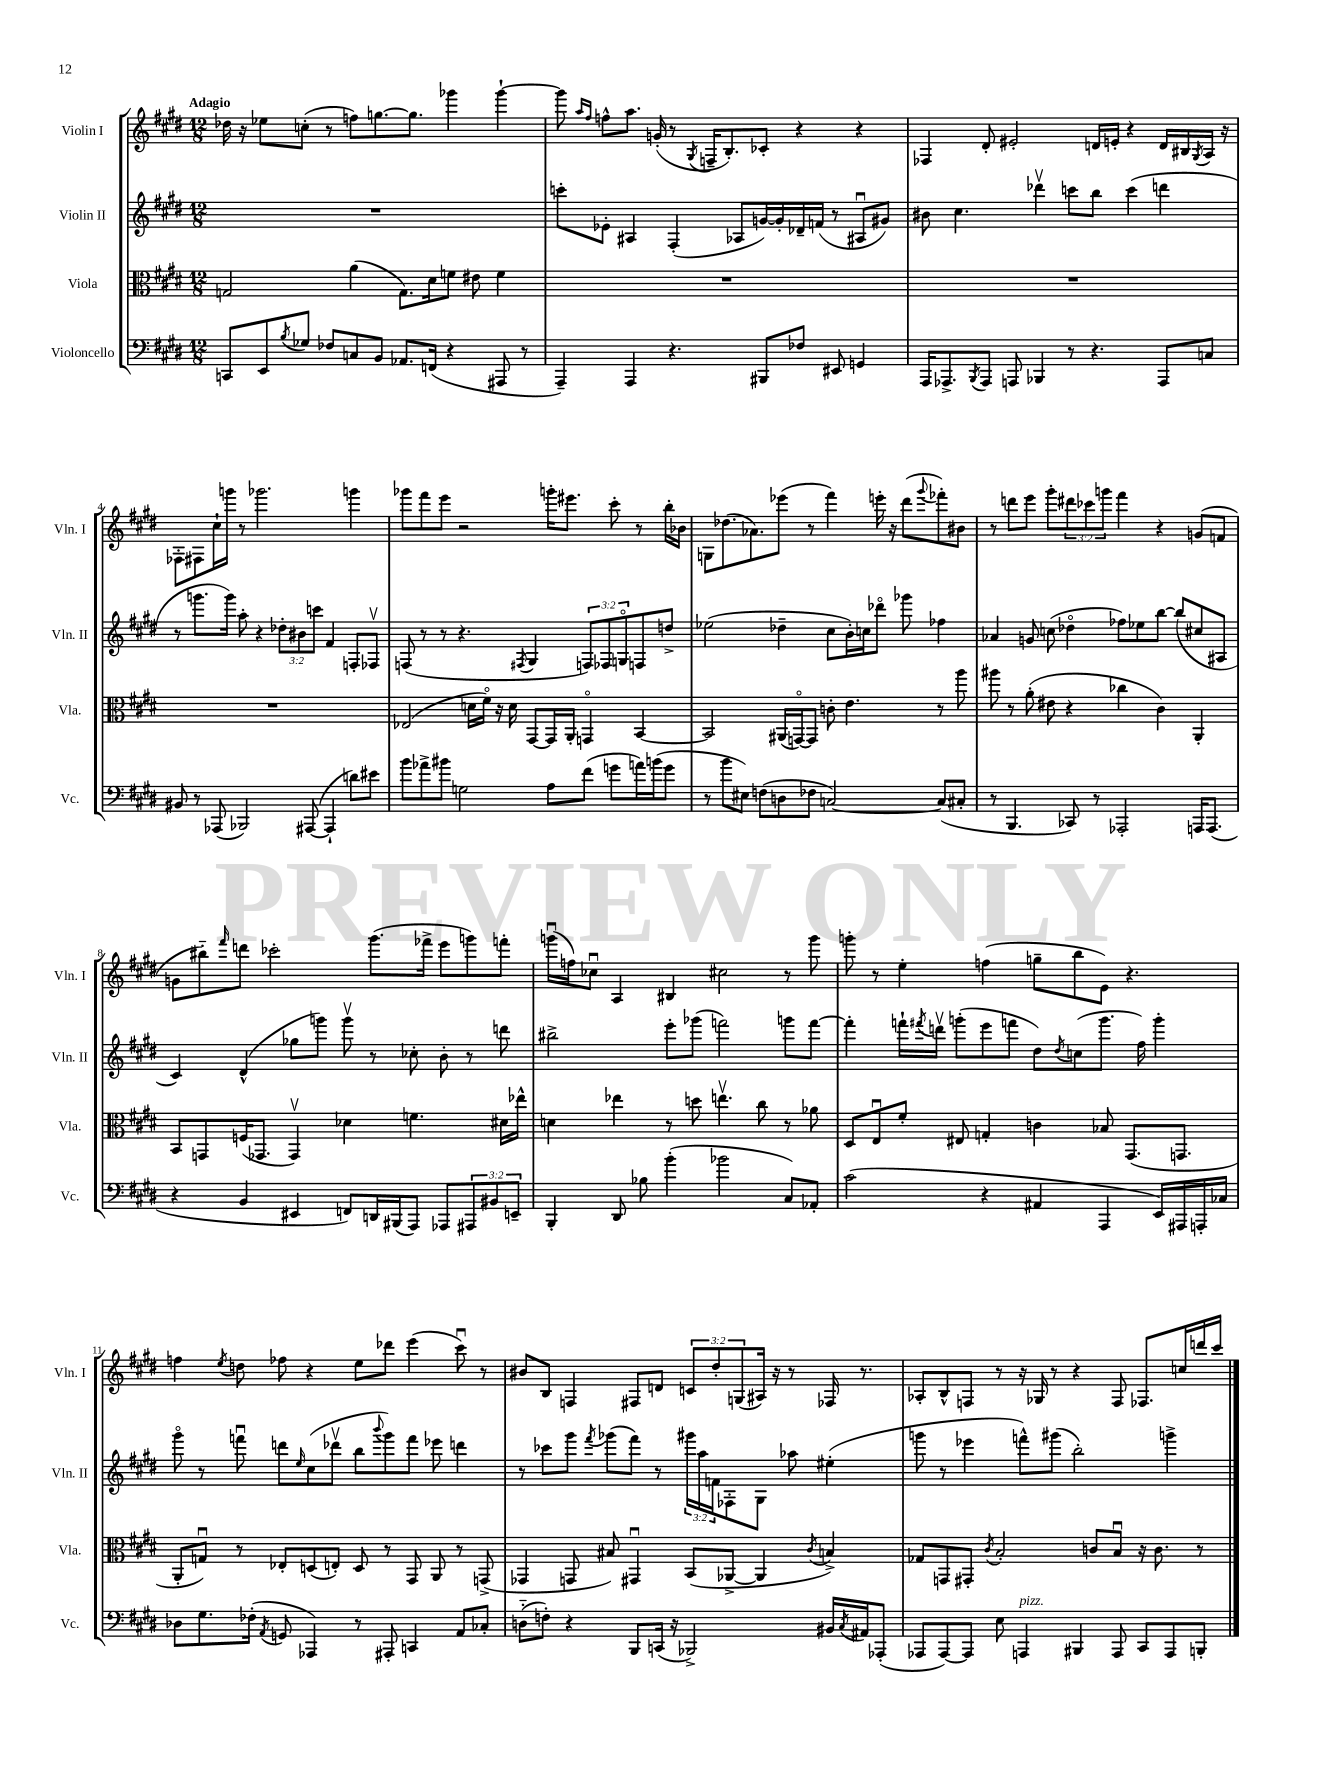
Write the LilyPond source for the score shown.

<<
\new StaffGroup <<
\new Staff = "s0" \with { instrumentName = "Violin I" shortInstrumentName = "Vln. I" } {
    \clef treble \key e \major \numericTimeSignature \time 12/8 \override Staff.TupletNumber.text = #tuplet-number::calc-fraction-text \tempo "Adagio"
    des''16 r16 ees''8 c''8-.( r8 f''8) g''8.~ g''8. ges'''4 ges'''4~-! |
    ges'''8 \grace { a''16 fis''16 } f''8-^ a''8. g'16-.( r8 \acciaccatura { gis8 } f16-- b8.-.) ces'8-. r4 r4 |
    fes4 dis'8-. eis'2-. d'16 e'16-. r4 d'16 bis16 \acciaccatura { gis8 } a16 r16 |
    fes8-. fis8 cis''16-! g'''16 r8 ges'''2. g'''4 |
    ges'''8 fis'''8 e'''8 r2 g'''16-. eis'''8. cis'''8-. r8 b''16-. bes'16 |
    g8 des''8.( aes'8.) ees'''8( r8 fis'''4) e'''16-. r16 dis'''8( \appoggiatura { gis'''8 } fes'''8-.) bis'8 |
    r8 d'''8 e'''8 gis'''8-. \tuplet 3/2 { dis'''8 ces'''8 g'''8 } fis'''4 r4 g'8( f'8 |
    g'8 bis''8-_) \grace { fis'''16 } d'''8 ces'''2-. gis'''8.( fes'''16-> e'''8 g'''8) f'''8-. |
    g'''16\downbow( f''16) ces''8\downbow a4 bis4 cis''2 r8 g'''8 |
    g'''8-. r8 e''4-. f''4( g''8-- b''8 e'8) r4. |
    f''4 \acciaccatura { e''8 } d''8 fes''8 r4 e''8 des'''8 e'''4( cis'''8\downbow) r8 |
    bis'8 b8 f4 fis8 d'8 \tuplet 3/2 { c'8 dis''8-. g8( } ais16) r16 r8 fes16 r8. |
    aes8-. b8-^ f8 r8 r16 ges16 r8 r4 f8 fes8. c''16 d'''16 cis'''16 \bar "|." |
}
\new Staff = "s1" \with { instrumentName = "Violin II" shortInstrumentName = "Vln. II" } {
    \clef treble \key e \major \numericTimeSignature \time 12/8 \override Staff.TupletNumber.text = #tuplet-number::calc-fraction-text
    R1. |
    c'''8-. ees'8-. ais4 fis4-.( aes8 g'16~) g'16-. des'16-- f'16( r8 ais8\downbow gis'8) |
    bis'8 cis''4. des'''4\upbow c'''8 b''8 c'''4( d'''4 |
    r8 g'''8. g'''16) a''8-. r4 \tuplet 3/2 { des''8-. bis'8 c'''8 } fis'4 f8-. fes8\upbow |
    f8( r8 r8 r4. \acciaccatura { fis8 } gis4 \tuplet 3/2 { f8) fes8 g8\flageolet } f8 d''8-> |
    ees''2( des''4-- cis''8 b'16-.) c''16 des'''8\flageolet ges'''8 fes''4 |
    aes'4 g'8 c''8( des''4\flageolet fes''8) ees''8 b''8~ b''8( cis''8 ais8 |
    cis'4) dis'4-^( ges''8 g'''8) g'''8\upbow r8 ces''8-. b'8-. r8 d'''8 |
    bis''2-> e'''8-. ges'''8( f'''2) g'''8 f'''8~ |
    f'''4-. f'''16-! \acciaccatura { fis'''8 } d'''16\upbow g'''8-.( e'''8 f'''8 dis''8) \acciaccatura { dis''8 } c''8( g'''8. fis''16) g'''4-. |
    gis'''8\flageolet r8 f'''8\downbow d'''8 \grace { e''16 } cis''8( des'''8\upbow b''8 \appoggiatura { b'''8 } gis'''8) f'''8 ees'''8 d'''4 |
    r8 ces'''8 gis'''8 \acciaccatura { fis'''8 } ges'''8( fis'''8) r8 \tuplet 3/2 { gis'''16 a''16 f'16 } fes8-. gis8 aes''8 eis''4-.( |
    g'''8 r8 ees'''4 f'''8-^) gis'''8( b''2-.) g'''4-> \bar "|." |
}
\new Staff = "s2" \with { instrumentName = "Viola" shortInstrumentName = "Vla." } {
    \clef alto \key e \major \numericTimeSignature \time 12/8
    g2 a'4( g8.) dis'16 f'8 eis'8 f'4 |
    R1. |
    R1. |
    R1. |
    ees2( d'16 fis'16\flageolet) r16 d'16 gis,8~ gis,16 a,16-. g,4\flageolet b,4~ |
    b,2 ais,16( g,16~\flageolet) g,8 c'8-. e'4. r8 a''8 |
    ais''8 r8 a'8-.( eis'8 r4 ces''4 cis'4) a,4-. |
    b,8 g,8 f16( ges,8. ges,4\upbow) des'4 f'4. dis'16 ees''16-^ |
    d'4 ees''4 r8 d''8 e''4.\upbow cis''8 r8 aes'8 |
    dis8 e8\downbow fis'8-. eis8 g4-. c'4 bes8 gis,8.( g,8. |
    a,8-. g8\downbow) r8 ees8-. d8( e8-.) d8 r8 gis,8 a,8 r8 g,8->( |
    ges,4 g,8 bis8) gis,4\downbow b,8( aes,8~-> aes,4 \acciaccatura { cis'8 } b4->) |
    ges8 g,8 gis,8-. \acciaccatura { cis'8 } b2-. c'8 b8\downbow r16 c'8. r8 \bar "|." |
}
\new Staff = "s3" \with { instrumentName = "Violoncello" shortInstrumentName = "Vc." } {
    \clef bass \key e \major \numericTimeSignature \time 12/8 \override Staff.TupletNumber.text = #tuplet-number::calc-fraction-text
    c,8 e,8 \acciaccatura { b8 } ges8 fes8 c8 b,8 aes,8. f,16( r4 ais,,8 r8 |
    a,,4--) a,,4 r4. bis,,8 fes8 eis,8 g,4 |
    a,,16 aes,,8.-> \acciaccatura { b,,8 } aes,,8 a,,8 bes,,4 r8 r4. a,,8 c8 |
    bis,8 r8 aes,,8( bes,,2) ais,,8~( ais,,4-! d'8) eis'8 |
    b'8 aes'8-> bis'8 g2 a8 fis'8( g'8 a'16) b'16( g'8 |
    r8 b'8 eis8) f8( d8 fes8 c2~) c8( cis8-. |
    r8 b,,4. ces,8) r8 aes,,2-. a,,16 a,,8.( |
    r4 b,4 eis,4 f,8) d,16 bis,,16( a,,8) aes,,8 \tuplet 3/2 { ais,,8 bis,8 e,8-- } |
    b,,4-. dis,8 bes8 b'4-.( bes'2 cis8) aes,8-. |
    cis'2( r4 ais,4 a,,4 e,16) ais,,16 a,,16-. ces16 |
    des8 gis8. fes16-.( \acciaccatura { a,8 } g,8 aes,,4) r8 ais,,8-. c,4 a,8 ces8-. |
    d8-_( f8-.) r4 b,,8 c,16( r16 bes,,2->) bis,16 \acciaccatura { cis8 } ais,16 aes,,8-.( |
    aes,,8 aes,,8~) aes,,8 e8 a,,4^\markup { \italic "pizz." } bis,,4 a,,8 cis,8 a,,8 b,,8-. \bar "|." |
}
>>
>>
